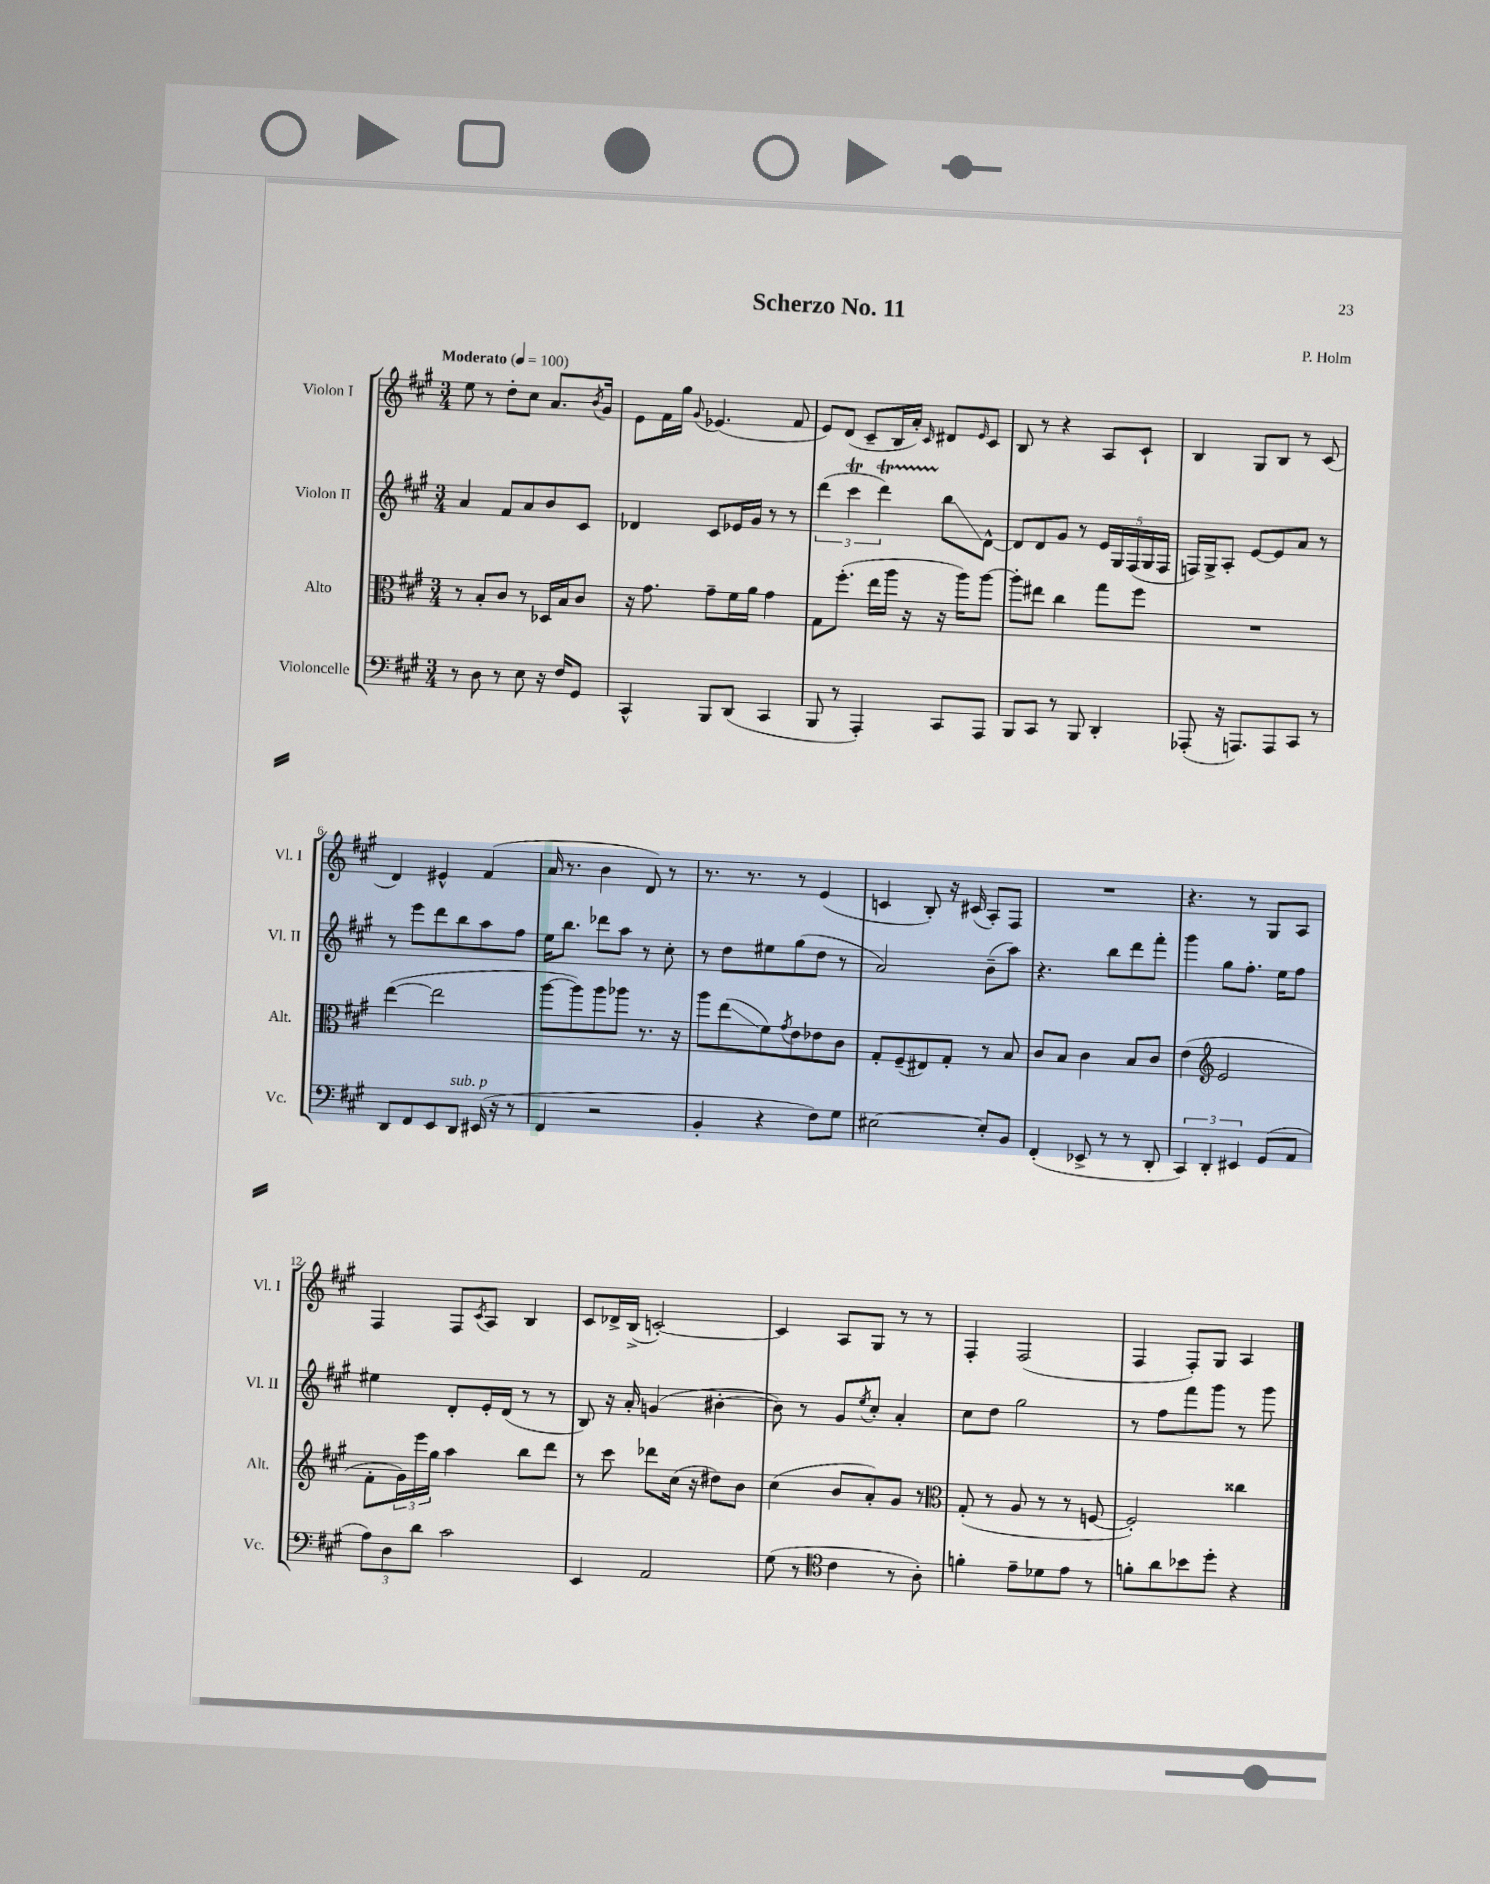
\header { title = "Scherzo No. 11" composer = "P. Holm" }
<<
\new StaffGroup <<
\new Staff = "s0" \with { instrumentName = "Violon I" shortInstrumentName = "Vl. I" } {
    \clef treble \key a \major \numericTimeSignature \time 3/4 \tempo "Moderato" 4 = 100
    e''8 r8 d''8-. cis''8 a'8. \acciaccatura { b'8 } gis'16 |
    e'8 fis'16 gis''16 \appoggiatura { gis'8 } ees'4.( fis'8 |
    e'8) d'8( cis'8-- b16 a'16-.) \grace { cis'16 } dis'8 \grace { e'16 } cis'8 |
    b8 r8 r4 a8 cis'8-! |
    b4 gis8 b8 r8 cis'8( |
    d'4) eis'4-^ fis'4( |
    a'16 r8. b'4 d'8) r8 |
    r8. r8. r8 e'4( |
    c'4 b8-.) r16 cis'16( a8-.) fis8 |
    R2. |
    r4. r8 gis8 a8 |
    fis4 fis8 \acciaccatura { cis'8 } a8 b4 |
    cis'8 des'16-> b16->( c'2~-.) |
    c'4 a8 gis8 r8 r8 |
    fis4-. fis2( |
    fis4 fis8-.) gis8 a4 \bar "|." |
}
\new Staff = "s1" \with { instrumentName = "Violon II" shortInstrumentName = "Vl. II" } {
    \clef treble \key a \major \numericTimeSignature \time 3/4
    a'4 fis'8 a'8 b'8 cis'8 |
    des'4 cis'8 ees'16 gis'16 r8 r8 |
    \tuplet 3/2 { d'''4( cis'''4\trill d'''4\startTrillSpan) } b''8\stopTrillSpan\glissando d'8~-^ |
    d'8 d'8 gis'8 r8 \tuplet 5/4 { e'16 gis16 fis16( gis16 fis16 } |
    f16) gis16-> a8-. e'8~ e'8 a'8 r8 |
    r8 e'''8 d'''8 b''8 a''8 fis''8 |
    e''16 b''8. des'''8 a''8 r8 cis''8-. |
    r8 d''8 eis''8 gis''8( d''8 r8 |
    a'2) b'8--( a''8) |
    r4. b''8 d'''8 fis'''8-. |
    gis'''4 gis''8 fis''8.-. e''16 fis''8 |
    eis''4 d'8-. e'16-. d'16( r8 r8 |
    b8) r16 a'16-. g'4( bis'4~-. |
    bis'8) r8 gis'8 \acciaccatura { e''8 } cis''8-. a'4-. |
    cis''8 d''8 gis''2 |
    r8 fis''8 fis'''8 gis'''8 r8 gis'''8 \bar "|." |
}
\new Staff = "s2" \with { instrumentName = "Alto" shortInstrumentName = "Alt." } {
    \clef alto \key a \major \numericTimeSignature \time 3/4
    r8 b8-. cis'8 r8 des16 b16 cis'8 |
    r16 gis'8. gis'8-- fis'16 a'16 gis'4 |
    gis8 fis''8.-.( e''16 a''16 r16 r16 a''16) a''8~ |
    a''8-. eis''8 cis''4 gis''8 fis''8 |
    R2. |
    e''4~( e''2 |
    a''8~ a''8) a''8 aes''8 r8. r16 |
    a''8 e''8\glissando( fis'8) \acciaccatura { gis'8 } e'8 ees'8 cis'8 |
    gis8-. fis8--( eis8) gis8-. r8 b8 |
    cis'8 b8 cis'4 b8 cis'8 |
    e'4( \clef treble e'2 |
    fis'8-. \tuplet 3/2 { gis'16) e'''16 gis''16 } a''4 b''8 d'''8 |
    r8 cis'''8 des'''8 cis''16( r16 dis''8) b'8 |
    cis''4( b'8 a'8-.) gis'8 r8 |
    \clef alto gis8-.( r8 a8 r8 r8 f8~ |
    f2-.) cisis''4 \bar "|." |
}
\new Staff = "s3" \with { instrumentName = "Violoncelle" shortInstrumentName = "Vc." } {
    \clef bass \key a \major \numericTimeSignature \time 3/4
    r8 d8 r8 e8 r16 fis16 gis,8 |
    cis,4-^ b,,8 d,8( cis,4 |
    b,,8 r8 a,,4-.) cis,8 a,,8 |
    b,,8 cis,8 r8 b,,8 d,4-. |
    aes,,8-.( r16 a,,8.) a,,8 cis,8 r8 |
    d,8 fis,8 e,8 d,8^\markup { \italic "sub. p" } eis,16( r16 r8 |
    fis,4 r2 |
    b,4-. r4 fis8) gis8 |
    eis2~ eis8-. b,8 |
    fis,4-.( ees,8-> r8 r8 d,8-. |
    \tuplet 3/2 { cis,4) d,4-. eis,4 } gis,8( a,8 |
    \tuplet 3/2 { a8) d8 d'8 } cis'2 |
    e,4 a,2 |
    gis8( r8 \clef tenor cis'4 r8 a8-.) |
    f'4-. e'8-- des'8 e'8 r8 |
    f'8-. a'8 bes'8 d''8-. r4 \bar "|." |
}
>>
>>
